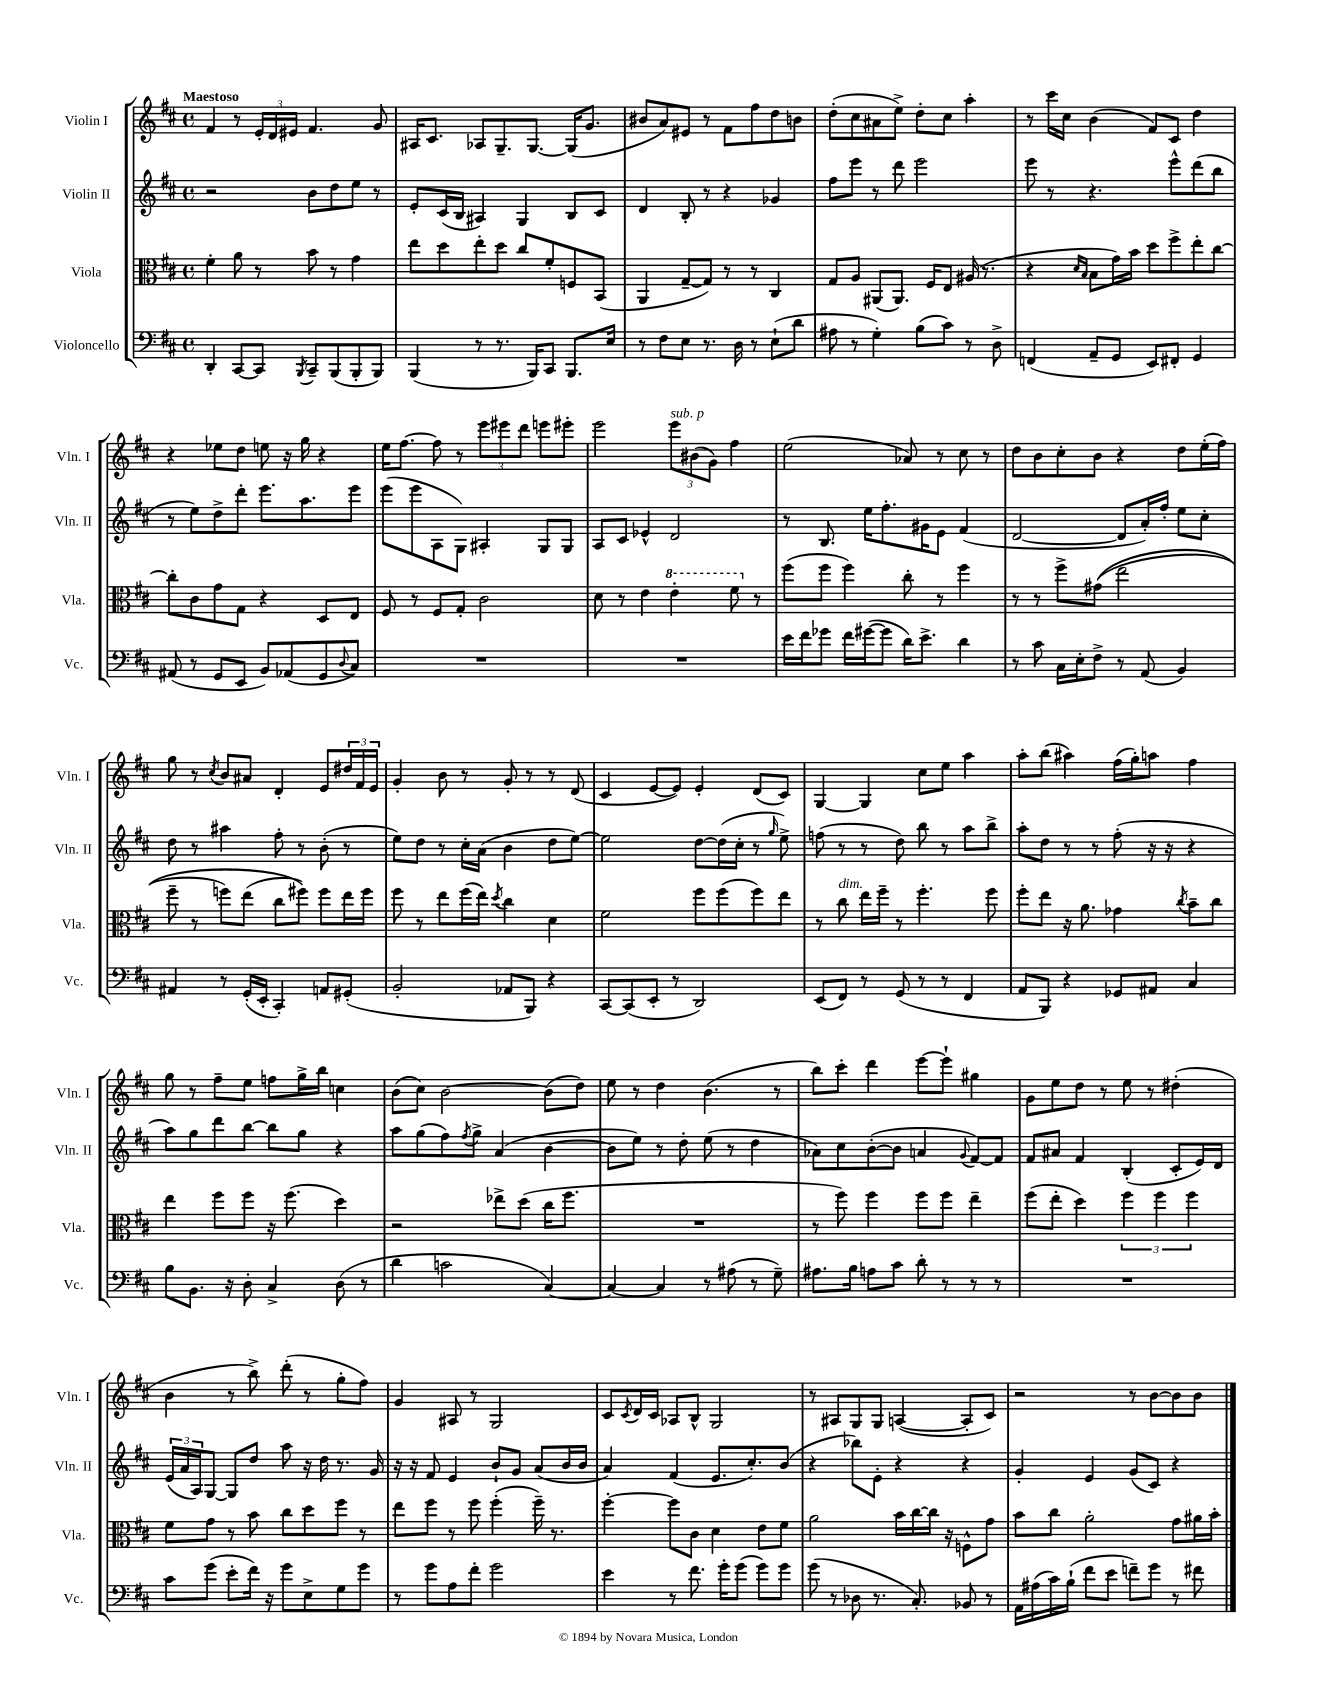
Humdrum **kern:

**kern	**kern	**kern	**kern
*part4	*part3	*part2	*part1
*staff4	*staff3	*staff2	*staff1
*I"Violoncello	*I"Viola	*I"Violin II	*I"Violin I
*I'Vc.	*I'Vla.	*I'Vln. II	*I'Vln. I
*clefF4	*clefC3	*clefG2	*clefG2
*k[f#c#]	*k[f#c#]	*k[f#c#]	*k[f#c#]
*M4/4	*M4/4	*M4/4	*M4/4
*met(c)	*met(c)	*met(c)	*met(c)
=1	=1	=1	=1
!	!	!	!LO:TX:a:B:t=Maestoso
4DD'/	4f#'\	2r	4f#/
[8CC#/L	8a\	.	8r
8CC#/J]	8r	.	24e'/LL
.	.	.	24d/
.	.	.	24e#X/JJ
8qBBB/	.	.	.
8CC#~/L	8b\	8b\L	4.f#/
(8BBB/	8r	8dd\	.
8BBB'/	4g\	8ee\J	.
8BBB/J)	.	8r	8g/
=2	=2	=2	=2
(4BBB/	8ee\L	8e'/L	16A#X/KL
.	.	.	8.c#/J
.	8dd\	(16c#/L	.
.	.	16B/JJ	.
8r	8ee'\	4A#X/)	8A-X/L
8.r	8dd\J	.	8.G~/
.	8cc#/L	4G/	.
16BBB/KL)	.	.	[8.G/J
8CC#/J	8f#'/	.	.
8.BBB/L	8Fn/	8B/L	(16G/KL]
.	.	.	8.g/J
.	(8BB/J	8c#/J	.
16E/Jk	.	.	.
=3	=3	=3	=3
8r	4AA/	4d/	8b#X/L
8F#\L	.	.	8a/)
8E\J	[8G~/L	8B'/	8e#X/J
8.r	8G/J])	8r	8r
.	8r	4r	8f#\L
16D\	.	.	.
8r	8r	.	8ff#\
(8E`\L	4C#/	4g-X/	8dd\
8d\J	.	.	8bn\J
=4	=4	=4	=4
8A#X\	8G/L	8ff#\L	(8dd'\L
8r	8A/J	8eee\J	8cc#\
4G'\)	(8AA#X/L	8r	8a#X\
.	8.AA#/J)	8ddd\	8ee^\J)
(8B\L	.	2eee\	8dd'\L
.	16F#/KL	.	.
8c#\J)	8E/J	.	8cc#\J
8r	(16A#X/	.	4aa'\
.	8.r	.	.
8D^\	.	.	.
=5	=5	=5	=5
(4FFn/	4r	8eee\	8r
.	.	8r	16ccc#\LL
.	.	.	16cc#\JJ
.	16qqd/LL	.	.
.	16qqB/JJ	.	.
8AA~/L	8B\L	4.r	(4b\
8GG/J	16g\L)	.	.
.	16b\JJ	.	.
8EE/L)	8dd\L	.	8f#/L)
8FF#X'/J	8ff#^\	8eee^^\L	8c#/J
4GG/	8ee'\	(8ddd\	4dd\
.	[8cc#\J	8bb\J	.
!!LO:LB:g=z
=6	=6	=6	=6
(8AA#X/	8cc#'\L]	8r	4r
8r	8c#\	8ee\L)	.
8GG/L	8g\	8dd^\	8ee-X\L
8EE/J	8G\J	8ddd'\J	8dd\J
8BB/L)	4r	8.eee\L	8een\
(8AA-X/	.	.	16r
.	.	8.aa\	16gg\
8GG/	8D/L	.	4r
8qqD/	.	.	.
8C#/J)	8E/J	8eee\J	.
=7	=7	=7	=7
1r	8F#/	(8eee\L	16ee\KL
.	.	.	[8.ff#\J
.	8r	8eee\	.
.	8F#/L	8A\	8ff#\]
.	8G'/J	8G\J)	8r
.	2c#\	4A#X'/	12eee\L
.	.	.	12eee#X\
.	.	.	12ddd\J
.	.	8G/L	8eeen\L
.	.	8G/J	8eee#X'\J
=8	=8	=8	=8
1r	8d\	8A/L	2eee\
.	8r	8c#/J	.
.	4e\	4e-X^^/	.
*	*8va	*	*
!	!	!	!LO:TX:a:i:t=sub. p
.	4ee'\	2d/	12eee\L
.	.	.	(12b#X\
.	.	.	12g\J)
.	8ff#\	.	4ff#\
*	*X8va	*	*
.	8r	.	.
=9	=9	=9	=9
16e\LL	(8ff#\L	8r	(2ee\
16f#\J	.	.	.
8g-X\J	8ff#\J	8.B/	.
16f#\LL	4ff#\)	.	.
([16g#X\J	.	16ee\KL	.
8g#\J]	.	8.ff#'\	.
16d\KL)	8cc#'\	.	8a-X/)
8.e^\J	.	16g#X\K	.
.	8r	8e\J	8r
4d\	4ff#\	(4f#/	8cc#\
.	.	.	8r
=10	=10	=10	=10
8r	8r	[2d/	8dd\L
8c#\	8r	.	8b\
16C#\LL	8ff#^\L	.	8cc#'\
16E'\J	.	.	.
8F#^\J	((8g#X\J	.	8b\J
8r	2ee\	8d/L]	4r
(8AA/	.	16a'/L)	.
.	.	16ff#'/JJ	.
4BB/)	.	8ee\L	8dd\L
.	.	8cc#'\J	(16ee'\L
.	.	.	16ff#\JJ)
!!LO:LB:g=z
=11	=11	=11	=11
4AA#X/	8ff#~\	8dd\	8gg\
.	8r	8r	8r
.	.	.	8qcc#/
8r	8ffn\L)	4aa#X\	8b/L
(16GG'/LL	(8ee\J	.	8a#X/J
16EE'/JJ	.	.	.
4CC#'/)	8cc#\L	8ff#'\	4d'/
.	8ff#X\J))	8r	.
8AAn/L	8ff#\L	(8b'\	8e/L
(8GG#X'/J	16ee\L	8r	24dd#X/L
.	.	.	24f#/
.	16ff#\JJ	.	.
.	.	.	24e/JJ
=12	=12	=12	=12
2BB'/	8ff#\	8ee\L)	4g'/
.	8r	8dd\J	.
.	8ee\L	8r	8b\
.	(16ff#\L	16cc#'\LL	8r
.	16ee\JJ)	(16a\JJ	.
.	8qdd/	.	.
8AA-X/L	4cc#\	4b\	8g'/
8BBB/J)	.	.	8r
4r	4d\	8dd\L	8r
.	.	[8ee\J)	(8d/
=13	=13	=13	=13
[8CC#/L	2f#\	2ee\]	4c#/
(8CC#/]	.	.	.
8EE'/J	.	.	[8e/L
8r	.	.	8e/J])
2DD/)	8ff#\L	[8dd\L	4e'/
.	(8ff#\	(16dd\L]	.
.	.	16cc#'\JJ	.
.	8ff#\)	8r	(8d/L
.	.	16qqgg/	.
.	8ee\J	8ee^\)	8c#/J)
=14	=14	=14	=14
(8EE/L	8r	(8ffn\	[4G/
!	!LO:TX:a:i:t=dim.	!	!
8FF#/J)	8cc#\	8r	.
8r	16ee\LL	8r	4G/]
.	16ff#~\JJ	.	.
(8GG/	8r	8dd\)	.
8r	4.ff#'\	8bb\	8cc#\L
8r	.	8r	8ee\J
4FF#/	.	8aa\L	4aa\
.	8ff#\	8bb^\J	.
=15	=15	=15	=15
8AA/L	8ff#'\L	8aa'\L	8aa'\L
8BBB/J)	8ee\J	8dd\J	(8bb\J
4r	16r	8r	4aa#X\)
.	8.a\	.	.
.	.	8r	.
8GG-X/L	4g-X\	(8ff#'\	(16ff#\LL
.	.	.	16gg'\J)
8AA#X/J	.	16r	8aan\J
.	.	16r	.
.	8qcc#/	.	.
4C#/	8b~\L	4r	4ff#\
.	8cc#\J	.	.
!!LO:LB:g=z
=16	=16	=16	=16
8B\L	4ee\	8aa\L)	8gg\
8.BB\J	.	8gg\	8r
.	8ff#\L	8ddd\	8ff#~\L
16r	.	.	.
8D'\	8ff#\J	[8bb\J	8ee\J
4C#^/	16r	8bb\L]	8ffn\L
.	(8.ff#\	.	.
.	.	8gg\J	16gg^\L
.	.	.	16bb\JJ
(8D\	4dd\)	4r	4ccn\
8r	.	.	.
=17	=17	=17	=17
4d\	2r	8aa\L	(8b\L
.	.	(8gg\	8cc#\J)
2cn\	.	8ff#\)	[2b\
.	.	8qff#/	.
.	.	8gg^\J	.
.	8ee-X^\L	(4a/	.
.	(8dd\J	.	.
[4C#/)	16cc#\KL	[4b\	(8b\L]
.	8.ff#\J	.	.
.	.	.	8dd\J)
=18	=18	=18	=18
4C#/_	1r	8b\L]	8ee\
.	.	8ee\J)	8r
4C#/]	.	8r	4dd\
.	.	8dd'\	.
8r	.	(8ee\	(4.b\
(8A#X\	.	8r	.
8r	.	4dd\	.
8G~\)	.	.	8r
=19	=19	=19	=19
8.A#X\L	8r	8a-X\L)	8bb\L)
.	8ff#\)	8cc#\	8ccc#'\J
16B\Jk	.	.	.
8An\L	4ff#\	([8b'\	4ddd\
8c#\J	.	8b\J]	.
8d'\	8ff#\L	4an/	[8eee\L
8r	8ff#\J	.	8eee`\J]
.	.	8qqg/	.
8r	4ee~\	[8f#/L)	4gg#X\
8r	.	8f#/J]	.
=20	=20	=20	=20
1r	(8ff#\L	8f#/L	8g\L
.	8ee'\J	8a#X/J	8ee\
.	4dd\)	4f#/	8dd\J
.	.	.	8r
.	6ff#\	(4B'/	8ee\
.	.	.	8r
.	6ff#\	.	.
.	.	8c#'/L	(4dd#X'\
.	6ff#\	.	.
.	.	16e/L)	.
.	.	16d/JJ	.
!!LO:LB:g=z
=21	=21	=21	=21
8c#\L	8f#\L	(24e/LL	4b\
.	.	24a/	.
.	.	24A/J)	.
(8g\J	8g\J	[8G/J	.
8e'\L	8r	8G/L]	8r
16f#\Jk)	8b\	8dd/J	8bb^\)
16r	.	.	.
8g\L	8cc#\L	8aa\	(8ddd'\
8E^\	8dd\	16r	8r
.	.	16dd\	.
8G\	8ff#\J	8.r	8gg'\L
8g\J	8r	.	8ff#\J)
.	.	16g/	.
=22	=22	=22	=22
8r	8ee\L	16r	4g/
.	.	16r	.
8g\L	8ff#\J	8f#/	.
8A\	8r	4e/	8A#X/
8f#'\J	8ff#\	.	8r
2g\	(4ff#'\	8b`/L	2G/
.	.	8g/J	.
.	16ff#~\)	(8a/L	.
.	8.r	.	.
.	.	16b/L	.
.	.	16b/JJ	.
=23	=23	=23	=23
4e\	[4ff#'\	4a/)	8c#/L
.	.	.	8qc#/
.	.	.	16d/L
.	.	.	16c#/JJ
8r	8ff#\L]	(4f#/	8A-X/L
8.f#\	8c#\J	.	8B^^/J
.	4d\	8.e/L	2G/
16g'\KL	.	.	.
(8g\J	.	.	.
.	.	8.cc#'/)	.
8g\L)	8e\L	.	.
8g\J	8f#\J	(8b/J	.
=24	=24	=24	=24
(8g\	2a\	4r	8r
8r	.	.	8A#X/L
8D-X\	.	8bb-X\L)	8G/
8.r	.	8e'\J	8G/J
.	16b\LL	4r	([4An/
8.C#'/)	[16cc#\	.	.
.	16cc#\JJ]	.	.
.	16r	.	.
8BB-X/	8Fn^^\L	4r	8A'/L]
8r	8g\J	.	8c#/J)
=25	=25	=25	=25
16AA\LL	8b\L	4g'/	2r
(16A#X\	.	.	.
16c#\)	8cc#\J	.	.
(16B`\JJ	.	.	.
8f#\L	2a'\	4e/	.
8e\J	.	.	.
8fn~\L)	.	(8g/L	8r
8g\J	.	8c#/J)	[8b\L
8r	8g\L	4r	8b\]
8f#X\	16a#X\L	.	8b\J
.	16b'\JJ	.	.
==	==	==	==
*-	*-	*-	*-
